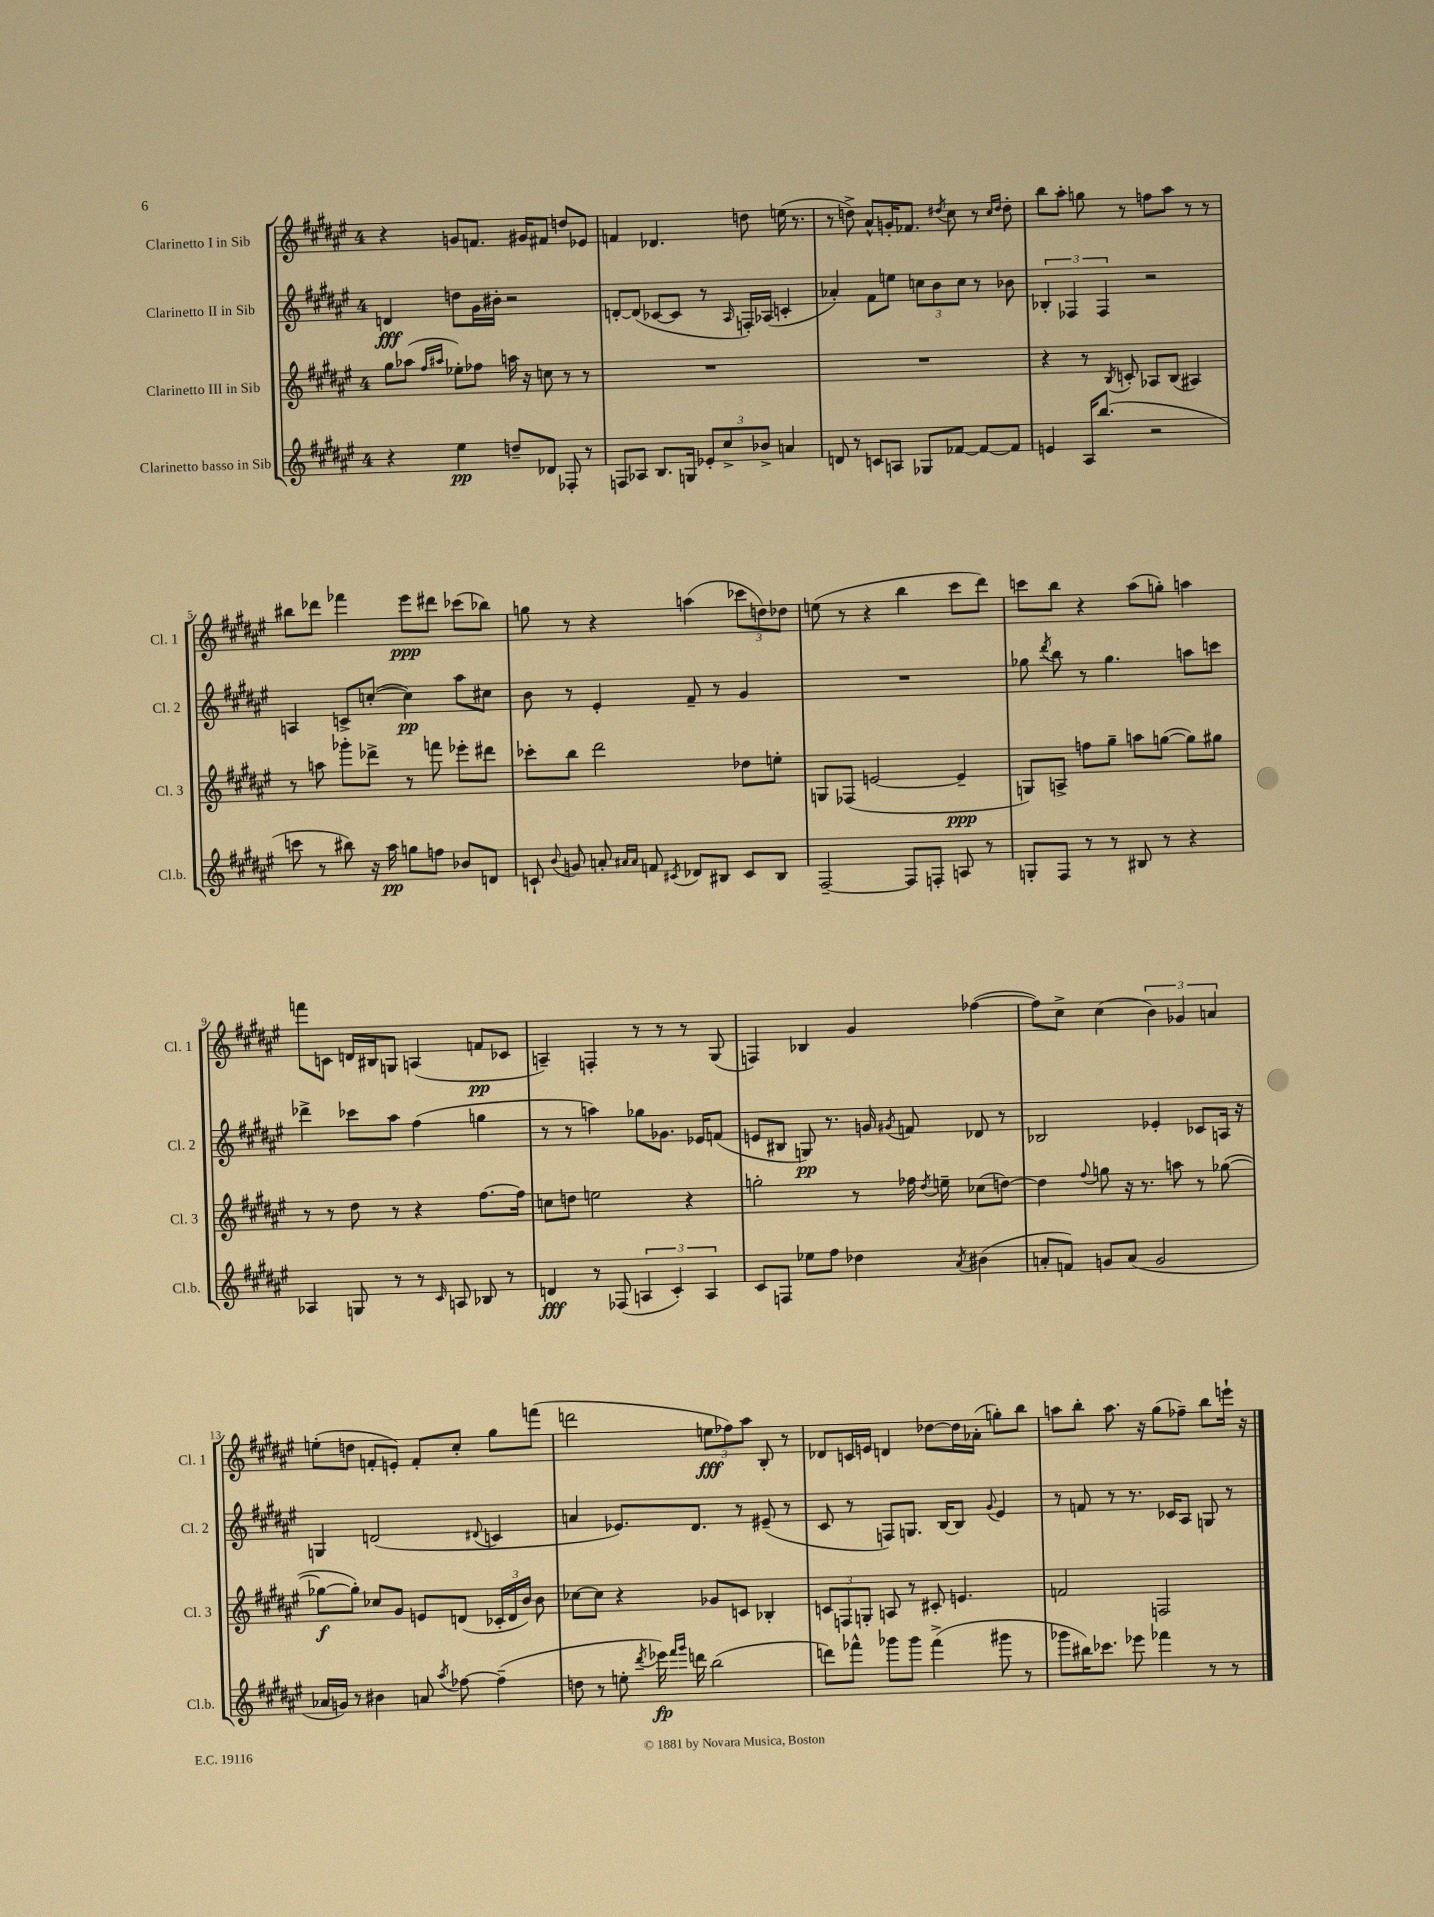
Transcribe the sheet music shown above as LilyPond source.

<<
\new StaffGroup <<
\new Staff = "s0" \with { instrumentName = "Clarinetto I in Sib" shortInstrumentName = "Cl. 1" } {
    \clef treble \key fis \major \once \override Staff.TimeSignature.style = #'single-digit \time 4/4
    \autoBeamOff r4 g'8[ f'8.] gis'16[ fis'8] d''8[ ees'8] |
    f'4 des'4. d''8 e''16( r8. |
    r8 d''8->) ais'8[-^ g'16-. fes'8.] \acciaccatura { dis''8 } cis''8 r8 \grace { cis''16[ dis''16] } dis''8-. |
    b''8[ ais''8]-. g''8 r8 f''8[ ais''8] r8 r8 |
    bis''8[ des'''8] fes'''4 eis'''8[\ppp dis'''8] ces'''8[( bes''8]) |
    g''8 r8 r4 a''4( \tuplet 3/2 { ces'''8[ d''8) des''8] } |
    e''8( r8 r4 b''4 cis'''8[ dis'''8]) |
    c'''8[ b''8] r4 ais''8[( g''8]-.) a''4 |
    f'''8[ c'8] d'16[ bis16 g8] a4( f'8[\pp ces'8] |
    a4--) f4-. r8 r8 r8 gis8( |
    f4) bes4 gis'4 fes''4~( |
    fes''8[) cis''8]-> cis''4( \tuplet 3/2 { b'4) ges'4 a'4 } |
    e''8[-.( d''8] f'8[-. e'8]-.) f'8[-. cis''8]-. gis''8[ f'''8]( |
    d'''2 \tuplet 3/2 { e''8[\fff fes''8) ais''8] } b8-. r8 |
    des'8[ c'16 e'16] d'4 des''8[~ des''16 aes'16]-.( g''8[-.) b''8] |
    a''8[ b''8]-. a''8. r16 gis''8[( fes''8]--) b''8[ e'''16]-! r16 \bar "|." |
}
\new Staff = "s1" \with { instrumentName = "Clarinetto II in Sib" shortInstrumentName = "Cl. 2" } {
    \clef treble \key fis \major \once \override Staff.TimeSignature.style = #'single-digit \time 4/4
    \autoBeamOff d'4\fff d''8[ gis'16 bis'16]-. r2 |
    d'8[~-. d'8]( ces'8[~ ces'8] r8 \grace { ais16 } f16[-.) aes16]( c'4-. |
    aes'4-.) fis'8[ e''8] \tuplet 3/2 { c''8[ b'8 c''8] } r8 bes'8 |
    \tuplet 3/2 { bes4-. fes4 fes4 } r2 |
    a4 c'8[-> c''8]~-.( c''4\pp) ais''8[ cis''8] |
    b'8 r8 eis'4-. fis'8-- r8 gis'4 |
    R1 |
    ges''8 \acciaccatura { dis'''8 } b''8 r8 ges''4. a''8[ c'''8] |
    des'''4-> ces'''8[ ais''8] fis''4( g''4 |
    r8 r8 a''4) ges''8[ ges'8.] ees'16[ f'8]( |
    e'8[ bis8] g8\pp) r8. g'16 \acciaccatura { gis'8 } f'8 des'8 r8 |
    bes2 ees'4-. ces'8[ a16] r16 |
    g4 d'2( \appoggiatura { dis'8 } c'4 |
    a'4 ees'8.[) dis'8.] r8 eis'8--( r8 |
    cis'8 r8 f8[) g8.] b16[~ b8] \appoggiatura { gis'8 } eis'4 |
    r8 f'8 r8 r8. ces'16[ ais8] g8 r8 \bar "|." |
}
\new Staff = "s2" \with { instrumentName = "Clarinetto III in Sib" shortInstrumentName = "Cl. 3" } {
    \clef treble \key fis \major \once \override Staff.TimeSignature.style = #'single-digit \time 4/4
    \autoBeamOff gis''8[ aes''8]( \grace { fis''16[ ais''16] } ees''8[-.) fes''8] a''16 r16 c''8 r8 r8 |
    R1 |
    R1 |
    r4 r8 \acciaccatura { b8 } c'8-. aes8[ b8]( ais4) |
    r8 a''8 ges'''8[-. des'''8]-> r8 f'''8 ees'''8[-. dis'''8] |
    ces'''8[-. b''8] dis'''2 des''8[ e''8]-. |
    g8[ fes8]( e'2~ e'4--\ppp |
    g8[) a8]-> f''8[ gis''8]-- a''8[ g''8]~( g''8[) gis''8] |
    r8 r8 dis''8 r8 r4 fis''8.[~ fis''16] |
    c''8[ d''8] e''2 r4 |
    g''2-. r8 fes''16 \acciaccatura { dis''8 } e''16-- ces''8[( d''8]~) |
    d''4 \appoggiatura { fis''8 } g''8 r16 r8. a''8 r8 ges''8~( |
    ges''8[~\f ges''8]-.) ces''8[ gis'8] e'8[ d'8]( \tuplet 3/2 { ces'16[-. d'16 b'16]) } b'8 |
    ces''8[~ ces''8] r4 ges'8[ c'8] bes4-. |
    \tuplet 3/2 { c'8[ f8 g8]-. } a8 r8 cis'8-. e'4. |
    f'2 f2 \bar "|." |
}
\new Staff = "s3" \with { instrumentName = "Clarinetto basso in Sib" shortInstrumentName = "Cl.b." } {
    \clef treble \key fis \major \once \override Staff.TimeSignature.style = #'single-digit \time 4/4
    \autoBeamOff r4 eis''4\pp d''8[-- des'8] fes8-. r8 |
    f8[ aes8] b8.[ g16] \tuplet 3/2 { ees'8[-. cis''8-> bes'8]-> } a'4 |
    d'8 r8 c'8[ a8] ges8[ fes'8]~ fes'8[~ fes'8] |
    e'4 ais16[ b''8.]( r2 |
    c'''8 r8 bis''8) r16 ais''16\pp g''8[ f''8] bes'8[ d'8] |
    c'8-! \appoggiatura { b'8 } g'8 a'8-. \grace { ais'16[ ais'16] } f'8 \acciaccatura { cis'8 } des'8[ bis8] cis'8[ bis8] |
    fis2~-- fis8[ f8]-. a8 r8 |
    g8[-. fis8] r8 r8 bis8 r8 r4 |
    aes4 g8 r8 r8 \grace { cis'16 } a8 bes8 r8 |
    d'4\fff r8 fes8( \tuplet 3/2 { a4 cis'4-.) a4 } |
    cis'8[ f8] ees''8[ fis''8] des''4 \acciaccatura { ais'8 } bis'4( |
    a'8[-. f'8]) g'8[ a'8]( g'2 |
    aes'16[ g'16]) r8 bis'4 a'8 \acciaccatura { ais''8 } fes''8~ fes''4--( |
    d''8 r8 e''8-. \acciaccatura { dis'''8 } ees'''16\fp) \grace { fis'''16[ gis'''16] } d'''16 b''2( |
    d'''8[) fes'''8]-^ ges'''8[ ges'''8] fes'''4->( gis'''8 r8 |
    ges'''8[ bis''16) ces'''8.] ees'''8 fes'''4 r8 r8 \bar "|." |
}
>>
>>
